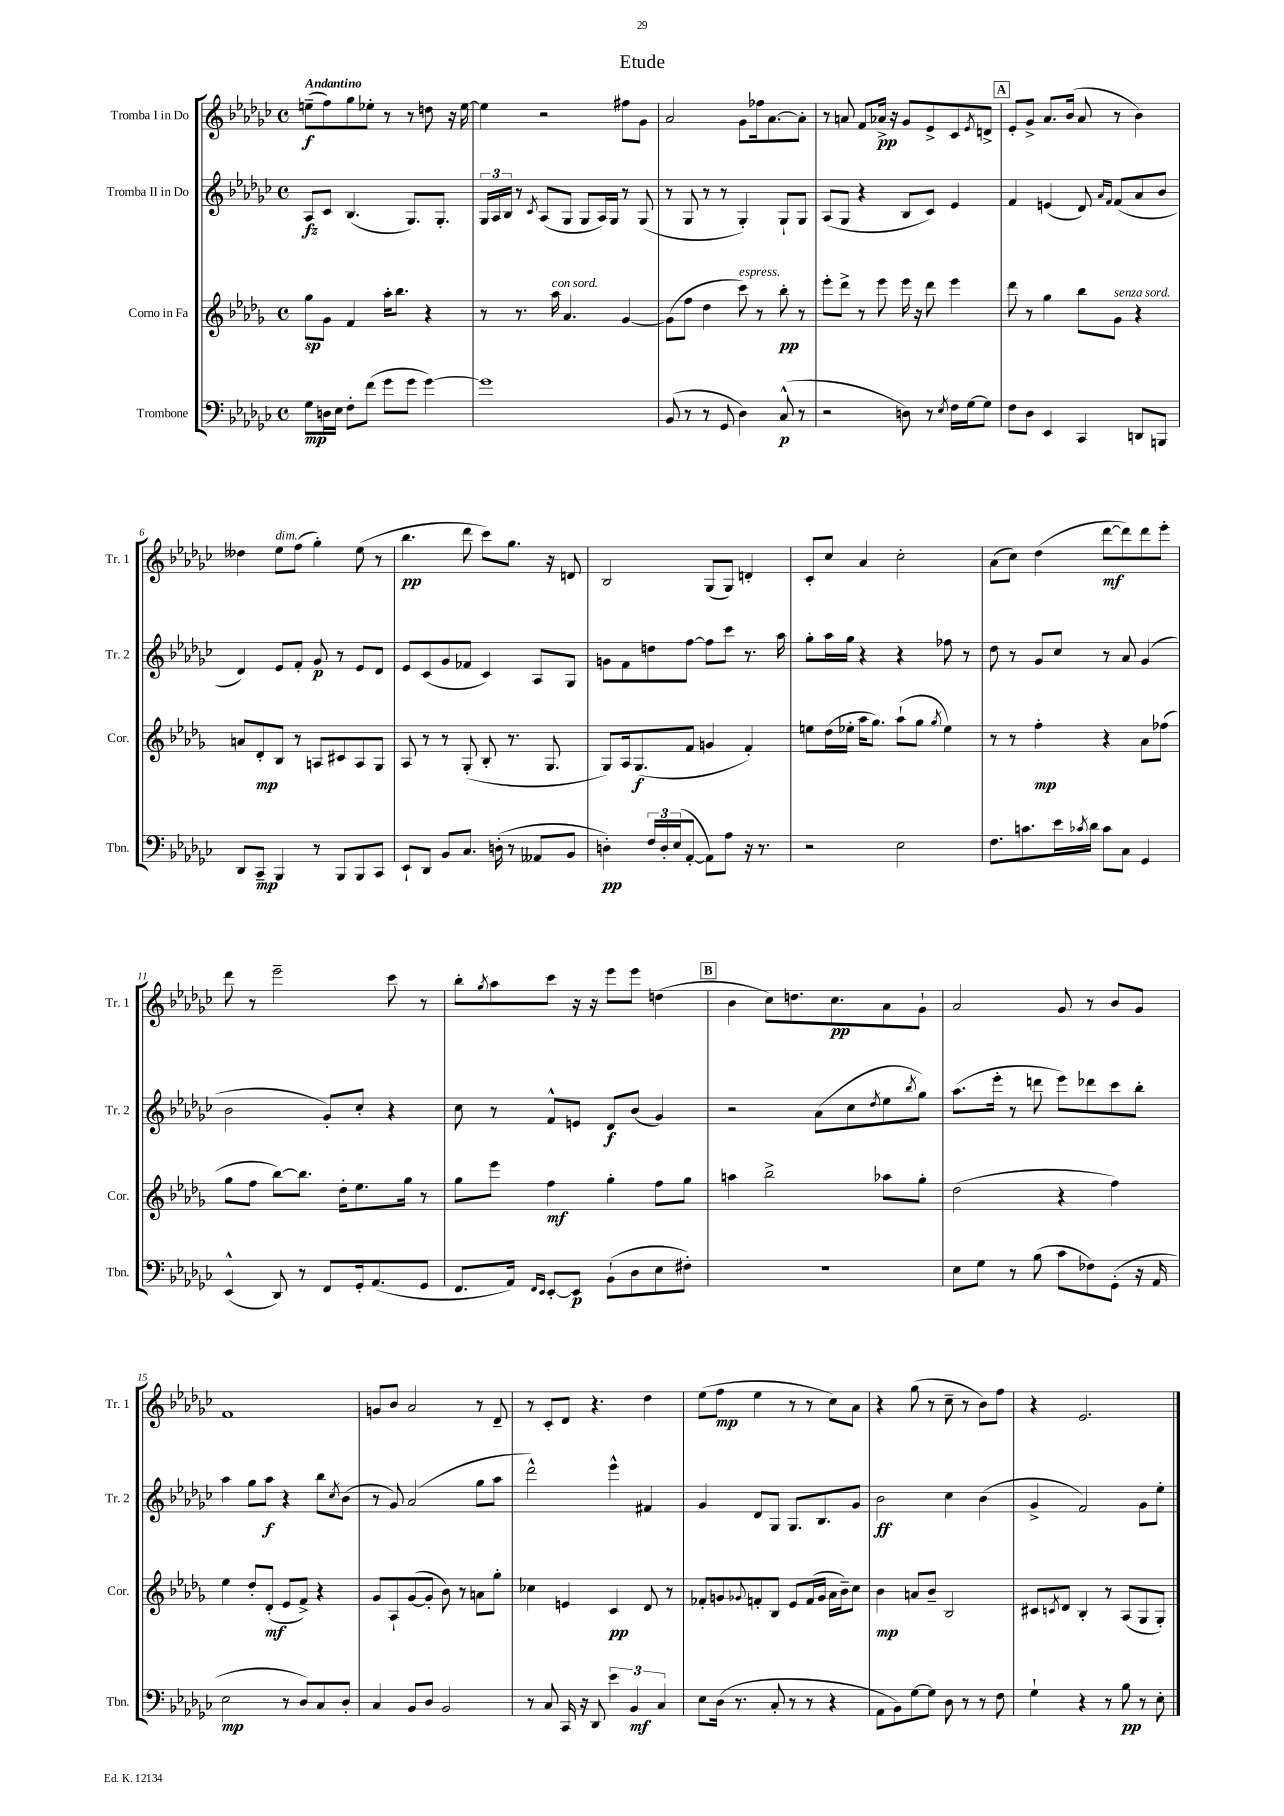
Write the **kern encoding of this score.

**kern	**kern	**kern	**kern
*staff4	*staff3	*staff2	*staff1
*clefF4	*clefG2	*clefG2	*clefG2
*k[b-e-a-d-g-c-]	*k[b-e-a-d-g-]	*k[b-e-a-d-g-c-]	*k[b-e-a-d-g-c-]
*M4/4	*M4/4	*M4/4	*M4/4
*met(c)	*met(c)	*met(c)	*met(c)
8G-	8gg-	8A-	(8ee~
16D	8g-	8c-	8ff)
16E-	.	.	.
8F'	4f	(4.B-	8gg-
(8f	.	.	8ee-'
8g-	16aa-'	.	8r
.	8.bb-	.	.
8g-	.	8.G-)	8r
[4g-)	4r	.	8dd
.	.	8.G-'	.
.	.	.	16r
.	.	.	[16ee-
=	=	=	=
1g-]	8r	24G-	4ee-]
.	.	24A-	.
.	.	24B-	.
.	8.r	8r	.
.	.	8qc-	.
.	.	(8A-	2r
.	16aa-	.	.
.	4.a-	8G-	.
.	.	8G-	.
.	.	16A-)	.
.	.	16G-	.
.	[4g-	8r	8ff#
.	.	(8G-	8g-
=	=	=	=
(8BB-	(8g-]	8r	2a-
8r	8ff	8G-	.
8r	4dd-	8r	.
8GG-	.	8r	.
4D-)	8ccc)	4G-')	8g-
.	8r	.	16ff-
.	.	.	[8.a-
(8C-^^	8bb-'	8G-`	.
8r	8r	8G-	8a-']
=	=	=	=
2r	8eee-'	(8A-	8r
.	8ddd-^	8G-	8a
.	8r	4r	8f
.	8eee-	.	16a-^
.	.	.	16r
8D)	16eee-	8B-	8g-
.	16r	.	.
8r	8ddd-	8c-)	8e-^
8qE-	.	.	.
16F	4eee-	4e-	8c-
[16G-	.	.	.
.	.	.	8qe-
8G-]	.	.	8d^
=	=	=	=
8F	8ddd-	4f	8e-'
8D-	8r	.	8g-^
4EE-	4gg-	(4e	8.a-
.	.	.	(16b-
4CC-	8bb-	8d-)	8a-
.	.	16qqa-	.
.	.	16qqf	.
.	8g-	(8f	8r
8DD	4r	8a-	4b-)
8BBB	.	8b-	.
=	=	=	=
8DD-	8a	4d-)	4dd--
8CC-~	8d-'	.	.
4BBB-	8B-	8e-	8ee-
.	8r	8f'	(8ff
8r	8A	8g-	4gg-')
8BBB-	8c#	8r	.
8BBB-	8A	8e-	(8ee-
8CC-	8G-	8d-	8r
=	=	=	=
8EE-`	8A-	8e-	4.bb-
8DD-	8r	(8c-	.
8BB-	8r	8g-	.
8.C-	(8G-'	8f-	8ddd-
.	8B-'	4c-)	8ccc-)
(16D'	.	.	.
8r	8.r	.	8.gg-
8AA--	.	8A-	.
.	8.G-	.	16r
8BB-	.	8G-	8d
=	=	=	=
4D')	8G-)	8g	2B-
.	16A-	8f	.
.	(8.G-	.	.
24F	.	8dd	.
24D'	.	.	.
(24E-	.	.	.
[8AA-'	8f	[8ff	.
8AA-])	4g	8ff]	(8G-
8A-	.	8ccc-	8G-)
16r	4f')	8.r	4d'
8.r	.	.	.
.	.	16aa-	.
=	=	=	=
2r	8ee	8gg-'	8c-'
.	(16dd-	16aa-	8cc-
.	16ee-'	16gg-	.
.	16aa-	4r	4a-
.	8.gg-)	.	.
2E-	(8aa-`	4r	2cc-'
.	8gg-	.	.
.	8qgg-	.	.
.	4ee-)	8ff-	.
.	.	8r	.
=	=	=	=
8.F	8r	8dd-	(8a-
.	8r	8r	8cc-)
8.c	.	.	.
.	4ff'	8g-	(4dd-
16e-	.	8cc-	.
8qc-	.	.	.
16d-	.	.	.
8c-	4r	8r	[8ddd-
8C-	.	8a-	8ddd-])
4GG-	8a-	(4g-	8ddd-
.	(8ff-	.	8eee-'
=	=	=	=
(4EE-^^	8gg-	2b-	8ddd-
.	8ff	.	8r
8DD-)	[8bb-)	.	2eee-~
8r	8.bb-]	.	.
8FF	.	8g-')	.
.	16dd-'	.	.
16GG-'	8.ee-	8cc-'	.
(8.AA-	.	.	.
.	.	4r	8ccc-
.	16gg-	.	.
8GG-	8r	.	8r
=	=	=	=
8.FF	8gg-	8cc-	8bb-'
.	.	.	8qgg-
.	8eee-	8r	8aa-
16AA-)	.	.	.
16qqFF	.	.	.
16qqEE-	.	.	.
[8EE-'	4ff	8f^^	8ccc-
8EE-]	.	8e	16r
.	.	.	16r
(8BB-`	4gg-'	8d-	8eee-
8D-	.	(8b-	8eee-
8E-	8ff	4g-)	(4dd
8F#')	8gg-	.	.
=	=	=	=
1r	4aa	2r	4b-
.	2bb-^	.	8cc-)
.	.	.	8.dd
.	.	(8a-	.
.	.	.	8.cc-
.	.	8cc-	.
.	.	8qdd-	.
.	8aa-	8ee-	8a-
.	.	8qbb-	.
.	8gg-'	8gg-)	8g-`
=	=	=	=
8E-	(2dd-	(8.aa-	2a-
8G-	.	.	.
.	.	16eee-'	.
8r	.	8r	.
(8B-	.	8ddd	.
8c-	4r	8eee-)	8g-
8F-)	.	8ddd-	8r
(8GG-'	4ff)	8ccc-	8b-
16r	.	8bb-'	8g-
16AA-	.	.	.
=	=	=	=
2E-	4ee-	4aa-	1f
.	8dd-'	8gg-	.
.	(8d-'	8aa-	.
8r	8e-	4r	.
8D-)	8f^)	.	.
8C-	4r	8bb-	.
.	.	8qcc-	.
8D-'	.	(8b-	.
=	=	=	=
4C-	8g-	8r	8g
.	8A-`	8g-)	8b-
8BB-	([8g-	(2a-	2a-
8D-	8g-']	.	.
2BB-	8b-)	.	.
.	8r	.	.
.	8a	8gg-	8r
.	8gg-'	8aa-	8d-~
=	=	=	=
8r	4cc-	2ddd-^^)	8r
8C-	.	.	8c-'
16CC-	4e	.	8d-
16r	.	.	.
8DD-	.	.	4.r
6e-	4c	4eee-^^	.
6BB-	.	.	.
.	8d-	4f#	4dd-
6C-	.	.	.
.	8r	.	.
=	=	=	=
8E-	8f-'	4g-	(8ee-
(16D-	8g	.	8ff
8.r	.	.	.
.	8qqg-	.	.
.	8f'	8d-	4ee-
8C-'	8B-	8G-	.
8r	8e-	8.G-	8r
8r	(16f	.	8r
.	16g-	8.B-	.
4r	16a-	.	8cc-)
.	16b-~)	.	.
.	8cc	8g-	8a-
=	=	=	=
8AA-	4b-	2b-	4r
8BB-)	.	.	.
[8G-	8a	.	(8gg-
8G-]	8b-~	.	8r
8D-	2B-	4cc-	8cc-~
8r	.	.	8r
8r	.	(4b-	8b-)
8F	.	.	8ff
=	=	=	=
4G-`	8c#	4g-^	4r
.	8qc	.	.
.	8d-	.	.
4r	4B-'	2f)	2.e-
8r	8r	.	.
8B-	(8A-	.	.
8r	8G-	8g-	.
8E-'	8G-')	8ee-'	.
==	==	==	==
*-	*-	*-	*-
